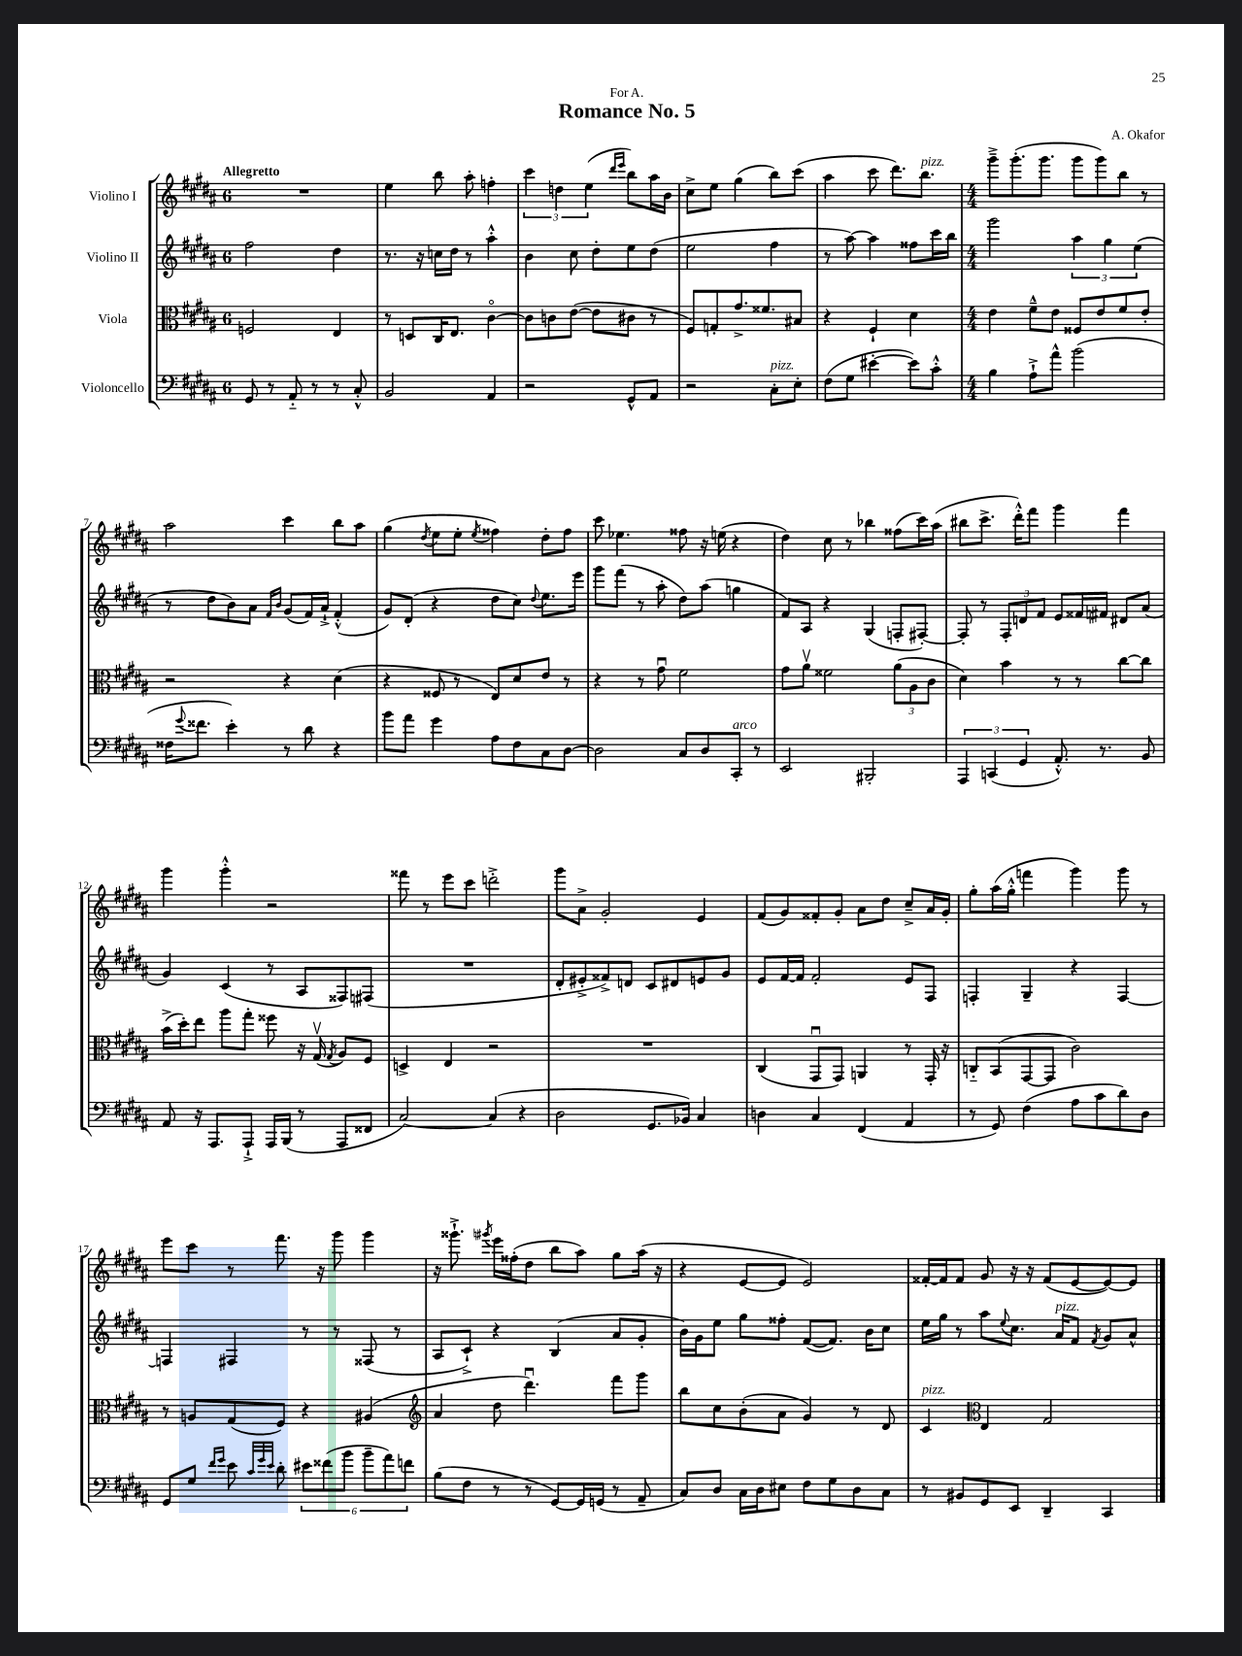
\header { title = "Romance No. 5" composer = "A. Okafor" dedication = "For A." }
<<
\new StaffGroup <<
\new Staff = "s0" \with { instrumentName = "Violino I" } {
    \clef treble \key b \major \once \override Staff.TimeSignature.style = #'single-digit \time 6/8 \tempo "Allegretto"
    R2. |
    e''4 b''8 ais''8-. f''4-. |
    \tuplet 3/2 { cis'''4 d''4 e''4( } \grace { dis'''16 e'''16 } b''8) ais''16 b'16 |
    cis''8-> e''8 gis''4( b''8) cis'''8( |
    ais''4 cis'''8 dis'''8.) b''8.^\markup { \italic "pizz." } |
    \numericTimeSignature \time 4/4 gis'''8---> gis'''8.-.( gis'''8. gis'''8 gis'''8) b''8 r8 |
    ais''2 cis'''4 b''8 ais''8 |
    gis''4( \acciaccatura { dis''8 } e''8 e''8-. \acciaccatura { e''8 } fisis''4) dis''8-. fisis''8 |
    cis'''8 ees''4. fisis''8 r16 e''16( r4 |
    dis''4) cis''8 r8 bes''4 fisis''8( cis'''16) ais''16( |
    bis''8 cis'''8.-> dis'''16-.-^) fis'''8 gis'''4 fis'''4 |
    gis'''4 gis'''4-.-^ r2 |
    fisis'''8 r8 e'''8 cis'''8 d'''2-.-> |
    gis'''8 ais'8-> gis'2-. e'4 |
    fis'8( gis'8) fisis'8-. gis'8-. ais'8 dis''8 cis''8---> ais'16 gis'16-. |
    gis''8-. ais''16( gis''16-.-^ f'''4 gis'''4) gis'''8 r8 |
    e'''8 cis'''8 r8 fis'''8. r16 gis'''8 gis'''4 |
    r16 gisis'''8.-!-> \acciaccatura { gis'''8 } e'''16 fisis''16-.( dis''8 b''8 ais''8) gis''8 ais''16( r16 |
    r4 e'8~ e'8 e'2) |
    fisis'16~-. fisis'16 fisis'8 gis'8 r16 r16 fisis'8( e'8~ e'8~) e'8 \bar "|." |
}
\new Staff = "s1" \with { instrumentName = "Violino II" } {
    \clef treble \key b \major \once \override Staff.TimeSignature.style = #'single-digit \time 6/8
    fis''2 dis''4 |
    r8. r16 c''16 dis''16 r8 ais''4-.-^ |
    b'4 cis''8 dis''8-. e''8 dis''8( |
    e''2 fis''4 |
    r8 ais''8~) ais''4 fisis''8 cis'''16 b''16 |
    \numericTimeSignature \time 4/4 gis'''2 \tuplet 3/2 { ais''4 gis''4 e''4( } |
    r8 dis''8 b'8) ais'8 \grace { fis'16 b'16 } gis'8( fis'16) ais'16-!-> fis'4-.-^( |
    gis'8) dis'8-.( r4 dis''8 cis''8) \appoggiatura { dis''8 } e''8. e'''16 |
    gis'''8 fis'''8( r8 ais''8-. dis''8) ais''8( g''4 |
    fis'8) ais8 r4 gis4( f8-. fis8~-.) |
    fis8-. r8 \tuplet 3/2 { fis8-. d'8 fis'8 } e'8 fisis'16 fis'16 dis'8 ais'8( |
    gis'4) cis'4( r8 ais8 fisis8) fis8( |
    R1 |
    dis'8-. eis'8-.-> fisis'8->) d'8 cis'8 dis'8 e'8 gis'8 |
    e'8 fis'16~ fis'16 fis'2-. e'8 fis8 |
    f4-. gis4-- r4 f4~ |
    f4 fis4 r8 r8 fisis8( r8 |
    ais8 cis'8-!->) r4 b4( ais'8 gis'8-. |
    b'16) gis'16 e''8 gis''8 fisis''8-. fis'8~( fis'8.) b'16 cis''8 |
    e''16 gis''16 r8 ais''8 \appoggiatura { e''8 } cis''8. ais'16^\markup { \italic "pizz." } fis'8 \acciaccatura { fis'8 } gis'8 ais'8-^ \bar "|." |
}
\new Staff = "s2" \with { instrumentName = "Viola" } {
    \clef alto \key b \major \once \override Staff.TimeSignature.style = #'single-digit \time 6/8
    f2 e4 |
    r8 d8 cis16 e8. cis'4~\flageolet |
    cis'8 c'8 e'8~( e'8 cis'8 r8 |
    fis8) g8-. gis'8.-> fisis'8. bis8 |
    r4 fis4-! dis'4 |
    \numericTimeSignature \time 4/4 e'4 fis'8---^ e'8 fisis8 e'8 fis'8 e'8-. |
    r2 r4 dis'4( |
    r4 fisis8 r8 e8) dis'8 e'8 r8 |
    r4 r8 gis'8\downbow fis'2 |
    gis'8 ais'8\upbow fisis'2 \tuplet 3/2 { ais'8( ais8 cis'8 } |
    dis'4) b'4 r8 r8 cis''8~ cis''8 |
    b'16->( dis''16-.) e''8 ais''8 gis''8-. fisis''8 r16 gis16\upbow( \acciaccatura { gis8 } ais8) fis8 |
    d4-> e4 r2 |
    R1 |
    cis4( gis,8\downbow gis,8) a,4 r8 gis,16-. r16 |
    c8-_ b,8( gis,8~ gis,8 cis'2) |
    r8 a8 gis8( fis8) r4 ais4( |
    \clef treble ais'4 dis''8 dis'''4.\downbow) fis'''8 gis'''8 |
    b''8 cis''8 b'8-.( ais'8 gis'4) r8 dis'8 |
    cis'4^\markup { \italic "pizz." } \clef alto e4 gis2 \bar "|." |
}
\new Staff = "s3" \with { instrumentName = "Violoncello" } {
    \clef bass \key b \major \once \override Staff.TimeSignature.style = #'single-digit \time 6/8
    gis,8 r8 ais,8-_ r8 r8 cis8-.-^ |
    b,2 ais,4 |
    r2 gis,8-^ ais,8 |
    r2 cis8-.^\markup { \italic "pizz." } e8-. |
    fis8( gis8 eis'4~-. eis'8) cis'8-.-^ |
    \numericTimeSignature \time 4/4 b4 ais8-!-> ais'8-^ b'2( |
    fisis16 \appoggiatura { gis'8 } fisis'8. e'4-.) r8 dis'8 r4 |
    b'8 ais'8 gis'4 ais8 fis8 cis8 dis8~ |
    dis2 cis8 dis8 cis,8-.^\markup { \italic "arco" } r8 |
    e,2 bis,,2-. |
    \tuplet 3/2 { ais,,4 c,4( gis,4 } ais,8.-.-^) r8. b,8 |
    ais,8 r16 ais,,8. ais,,8-!-> ais,,16 b,,16( r8 ais,,8 fisis,8 |
    cis2~) cis4( r4 |
    dis2 gis,8. bes,16) cis4 |
    d4 cis4 fis,4( ais,4 |
    r8 gis,8) fis4( ais8 cis'8 dis'8) dis8 |
    gis,8 gis8 \grace { fis'16 gis'16 } e'8 \grace { cis'32 gis'32 e'32 } dis'8-. \tuplet 6/4 { eis'8 fisis'8( b'8 b'8-- ais'8) f'8 } |
    b8( fis8 r8 r8 gis,8~) gis,16 g,16( r8 ais,8-- |
    cis8) dis8 cis16 dis16 eis8 fis8 gis8 dis8 cis8 |
    r8 bis,8 gis,8 e,8 dis,4-- cis,4 \bar "|." |
}
>>
>>
